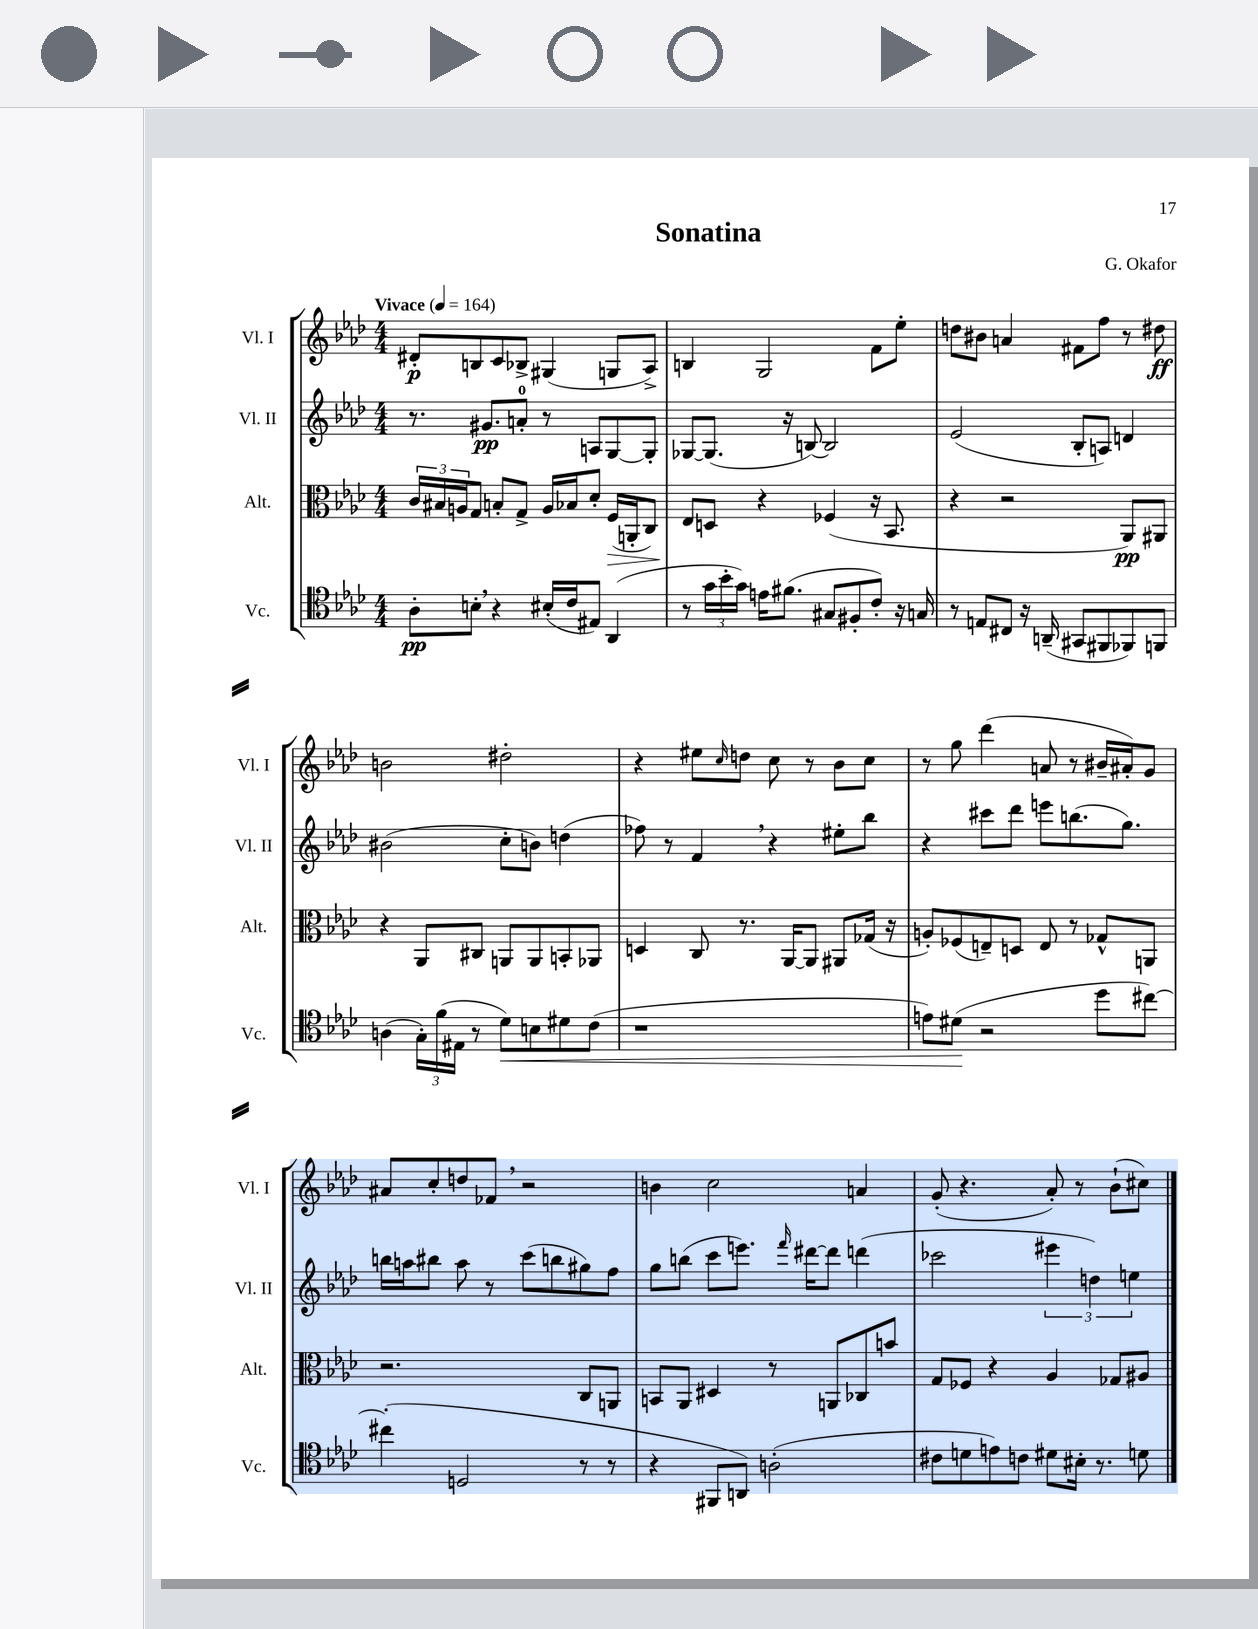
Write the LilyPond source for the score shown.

\header { title = "Sonatina" composer = "G. Okafor" }
<<
\new StaffGroup <<
\new Staff = "s0" \with { instrumentName = "Vl. I" shortInstrumentName = "Vl. I" } {
    \clef treble \key aes \major \numericTimeSignature \time 4/4 \tempo "Vivace" 4 = 164
    dis'8-.\p b8 c'8 bes8-> gis4( g8 aes8->) |
    b4 g2 f'8 ees''8-. |
    d''8 bis'8 a'4 fis'8 f''8 r8 dis''8\ff |
    b'2 dis''2-. |
    r4 eis''8 \grace { c''16 } d''8 c''8 r8 bes'8 c''8 |
    r8 g''8 des'''4( a'8 r8 bis'16-- ais'16-.) g'8 |
    ais'8 c''8-. d''8 fes'8 \breathe r2 |
    b'4 c''2 a'4 |
    g'8-.( r4. aes'8-.) r8 bes'8-!( cis''8) \bar "|." |
}
\new Staff = "s1" \with { instrumentName = "Vl. II" shortInstrumentName = "Vl. II" } {
    \clef treble \key aes \major \numericTimeSignature \time 4/4
    r8. gis'8.\pp a'8-0-. r8 a8 g8~ g8-. |
    ges8~ ges8.( r16 b8~) b2 |
    ees'2( bes8-. a8) d'4 |
    bis'2( c''8-. b'8) d''4( |
    fes''8) r8 f'4 \breathe r4 eis''8-. bes''8 |
    r4 cis'''8 des'''8 e'''8 b''8.( g''8.) |
    b''16 a''16 bis''8 a''8 r8 c'''8( b''8 gis''8) f''8 |
    g''8 b''8( c'''8 e'''8.) \grace { f'''16 } dis'''16~ dis'''8 d'''4( |
    ces'''2 \tuplet 3/2 { eis'''4 d''4) e''4 } \bar "|." |
}
\new Staff = "s2" \with { instrumentName = "Alt." shortInstrumentName = "Alt." } {
    \clef alto \key aes \major \numericTimeSignature \time 4/4
    \tuplet 3/2 { c'16 bis16 a16 } g8 b8-. g8-> a16 bes16 des'8-. f16\>( a,16-. c8) |
    ees8\! d8 r4 fes4( r16 bes,8. |
    r4 r2 aes,8\pp) ais,8 |
    r4 aes,8 cis8 a,8 a,8 b,8-. aes,8 |
    d4 c8 r8. aes,16~ aes,8 ais,8 ges16( r16 |
    a8-.) fes8( e8--) d8 e8 r8 ges8-^ a,8 |
    r2. c8 a,8 |
    b,8 aes,8 dis4 r8 a,8 ces8 b'8 |
    g8 fes8 r4 aes4 ges8 ais8 \bar "|." |
}
\new Staff = "s3" \with { instrumentName = "Vc." shortInstrumentName = "Vc." } {
    \clef tenor \key aes \major \numericTimeSignature \time 4/4
    aes8-.\pp b8-. \breathe r4 bis16-.( c'16 eis8) aes,4( |
    r8 \tuplet 3/2 { g'16 bes'16-. g'16) } e'16 fis'8.( gis8 fis8-. c'8-.) r16 g16 |
    r8 e8 cis8 r16 a,16--( gis,8 fis,8 fes,8) f,8 |
    a4( \tuplet 3/2 { g16-.) f'16( eis16 } r8 des'8\<) b8 dis'8 c'8( |
    r1 |
    e'8) dis'8\!( r2 des''8 cis''8~) |
    cis''4-.( d2 r8 r8 |
    r4 fis,8 a,8) a2-.( |
    cis'8 d'8 e'8) c'8 dis'8 bis16-. r8. d'8 \bar "|." |
}
>>
>>
\layout { \context { \Score \remove "Bar_number_engraver" } }
